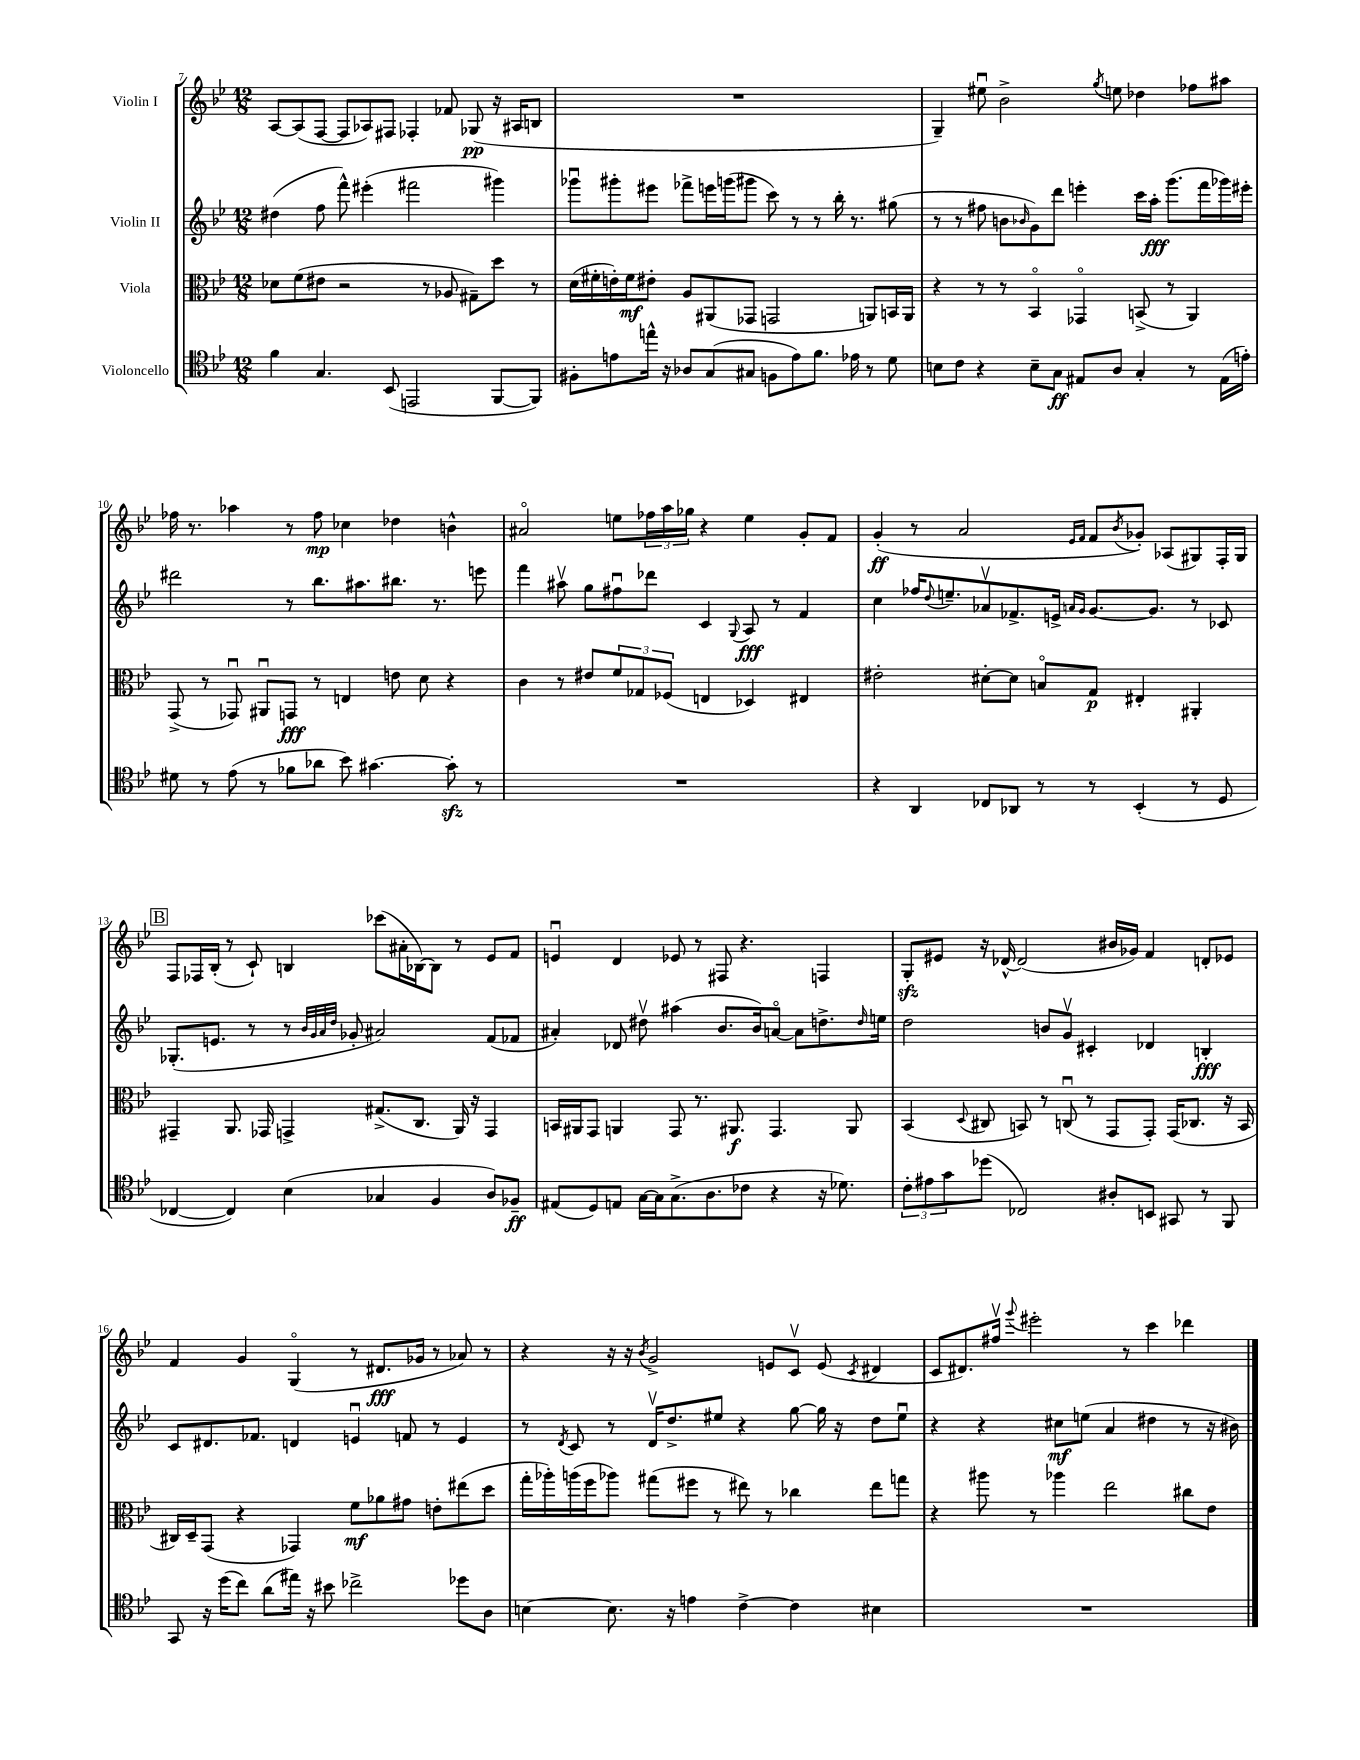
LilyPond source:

<<
\new StaffGroup <<
\new Staff = "s0" \with { instrumentName = "Violin I" } {
    \clef treble \key bes \major \numericTimeSignature \time 12/8
    a8~ a8( f8~ f8 aes8) fis8 fes4-. fes'8 ges8\pp( r16 ais16 b8 |
    R1. |
    g4--) eis''8\downbow bes'2-> \acciaccatura { g''8 } e''8 des''4 fes''8 ais''8 |
    fes''16 r8. aes''4 r8 fes''8\mp ces''4 des''4 b'4-^ |
    ais'2\flageolet e''8 \tuplet 3/2 { fes''16 a''16 ges''16 } r4 e''4 g'8-. f'8 |
    g'4-.\ff( r8 a'2 \grace { ees'16 f'16 } f'8 \acciaccatura { bes'8 } ges'8-.) aes8( gis8) f16-. gis16 |
    \mark \markup { \box "B" } f8 fes16 bes16-.( r8 c'8-!) b4 ces'''8( ais'16-. bes16~) bes8 r8 ees'8 f'8 |
    e'4\downbow d'4 ees'8 r8 fis8 r4. f4 |
    g8-.\sfz eis'8 r16 des'16~-^ des'2( bis'16 ges'16) f'4 d'8-. ees'8 |
    f'4 g'4 g4\flageolet( r8 dis'8.\fff ges'16 r8 aes'8) r8 |
    r4 r16 r16 \acciaccatura { bes'8 } g'2-> e'8 c'8\upbow e'8( \acciaccatura { c'8 } dis'4 |
    c'8 dis'8.) fis''16\upbow \appoggiatura { g'''8 } eis'''2-. r8 c'''4 des'''4 \bar "|." |
}
\new Staff = "s1" \with { instrumentName = "Violin II" } {
    \clef treble \key bes \major \numericTimeSignature \time 12/8
    dis''4( f''8 f'''8-^) eis'''4-.( fis'''2 gis'''4) |
    ges'''8\downbow gis'''8-. eis'''8 fes'''8-> e'''16 g'''16( gis'''8 c'''8) r8 r8 bes''16-. r8. gis''8( |
    r8 r8 fis''8 b'8 \grace { bes'16 } g'8) d'''8 e'''4-. c'''16 a''16-.\fff g'''8.( f'''16 ges'''16) eis'''16-. |
    dis'''2 r8 bes''8. ais''8. bis''8. r8. e'''8 |
    f'''4 ais''8\upbow g''8 fis''8\downbow des'''8 c'4 \appoggiatura { g8 } a8\fff r8 f'4 |
    c''4 fes''16 \appoggiatura { d''8 } e''8.-- aes'8\upbow fes'8.-> e'16-> \grace { a'16 g'16 } g'8.~ g'8. r8 ces'8 |
    \mark \markup { \box "B" } ges8.-.( e'8. r8 r8 \grace { bes'32 g'32 a'32 d''32 } ges'8-. ais'2) f'8( fes'8 |
    ais'4-.) des'8 dis''8\upbow ais''4( bes'8. bes'16) a'8~\flageolet a'8 d''8.-> \grace { d''16 } e''16 |
    d''2 b'8 g'8\upbow cis'4-. des'4 b4-.\fff |
    c'8 dis'8. fes'8. d'4 e'4\downbow f'8 r8 e'4 |
    r8 \acciaccatura { d'8 } c'8 r8 d'16\upbow d''8.-> eis''8 r4 g''8~ g''16 r16 d''8 eis''8\downbow |
    r4 r4 cis''8\mf e''8( a'4 dis''4 r8 r16 bis'16) \bar "|." |
}
\new Staff = "s2" \with { instrumentName = "Viola" } {
    \clef alto \key bes \major \numericTimeSignature \time 12/8
    des'8 f'8( eis'8 r2 r8 aes8 gis8--) d''8 r8 |
    d'16( fis'16-. e'16-.) fis'16\mf eis'8-. a8 ais,8( ges,8 g,2 a,8) b,16 a,16 |
    r4 r8 r8 bes,4\flageolet ges,4\flageolet b,8->( r8 a,4) |
    g,8->( r8 ges,8\downbow) ais,8\downbow g,8\fff r8 e4 e'8 d'8 r4 |
    c'4 r8 eis'8 \tuplet 3/2 { f'8 ges8 fes8( } e4 des4) eis4 |
    eis'2-. dis'8~-. dis'8 b8\flageolet g8\p eis4-. ais,4-. |
    \mark \markup { \box "B" } gis,4-- a,8. ges,16 g,4-> gis8.->( c8. a,16) r16 g,4 |
    b,16 ais,16 g,8 a,4 g,8 r8. ais,8.\f g,4. ais,8 |
    bes,4( \appoggiatura { d8 } cis8 b,8) r8 c8\downbow( r8 g,8 g,8-.) g,16( ces8. r16 b,16 |
    cis16) d16-- g,8( r4 ges,4) f'8\mf aes'8 gis'8 e'8-. eis''8( d''8 |
    g''16-. aes''16-.) a''16( f''16 aes''8) gis''8( fis''8 r8 eis''8) r8 ces''4 eis''8 g''8 |
    r4 ais''8 r8 aes''4 ees''2 cis''8 ees'8 \bar "|." |
}
\new Staff = "s3" \with { instrumentName = "Violoncello" } {
    \clef tenor \key bes \major \numericTimeSignature \time 12/8
    f'4 g4. bes,8( e,2 f,8~ f,8) |
    fis8-. e'8 e''16-^ r16 aes8 g8( gis8 f8 e'8) f'8. ees'16 r8 d'8 |
    b8 c'8 r4 b8-- g8\ff eis8 a8 g4-. r8 eis16( e'16-.) |
    dis'8 r8 ees'8( r8 fes'8 aes'8 bes'8) gis'4.~ gis'8-.\sfz r8 |
    R1. |
    r4 a,4 ces8 aes,8 r8 r8 bes,4-.( r8 d8 |
    \mark \markup { \box "B" } ces4~ ces4) bes4( ges4 f4 a8) fes8--\ff |
    eis8( d8) e8 g16~ g16 g8.->( a8. ces'8 r4 r16 des'8.) |
    \tuplet 3/2 { c'8-. eis'8 g'8 } des''8( ces2) ais8-. b,8 gis,8 r8 f,8 |
    g,8 r16 d''16( c''8) a'8( eis''16) r16 bis'8 ces''2-> des''8 a8 |
    b4~ b8. r16 e'4 c'4~-> c'4 bis4 |
    R1. \bar "|." |
}
>>
>>
\layout { \context { \Score currentBarNumber = #7 } }
